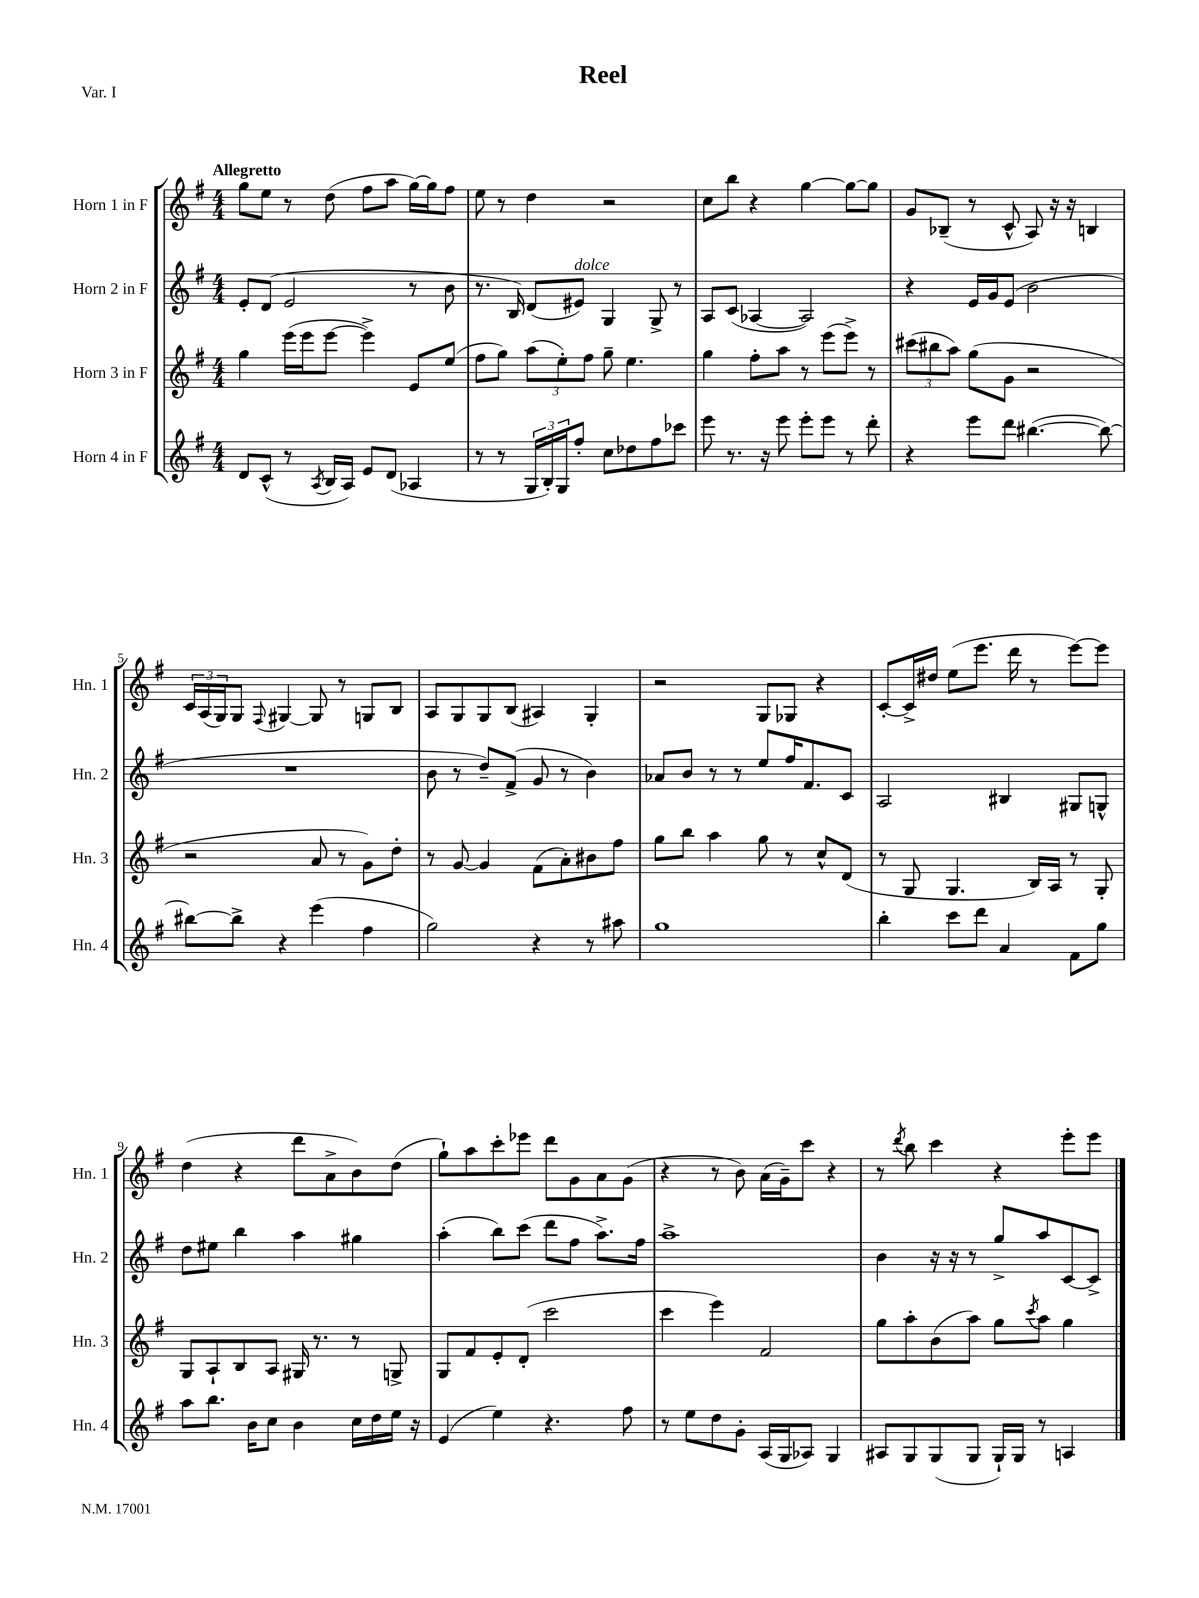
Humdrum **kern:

**kern	**kern	**kern	**kern
*part4	*part3	*part2	*part1
*staff4	*staff3	*staff2	*staff1
*I"Horn 4 in F	*I"Horn 3 in F	*I"Horn 2 in F	*I"Horn 1 in F
*I'Hn. 4	*I'Hn. 3	*I'Hn. 2	*I'Hn. 1
*clefG2	*clefG2	*clefG2	*clefG2
*k[f#]	*k[f#]	*k[f#]	*k[f#]
*M4/4	*M4/4	*M4/4	*M4/4
=1	=1	=1	=1
!	!	!	!LO:TX:a:B:t=Allegretto
8d/L	4gg\	8e'/L	8gg\L
(8c^^/J	.	(8d/J	8ee\J
8r	(16eee\LL	2e/	8r
.	16eee\J	.	.
8qA/	.	.	.
16B/LL	[8eee\J	.	(8dd\
16A/JJ)	.	.	.
8e/L	4eee^\])	.	8ff#\L
(8d/J	.	.	8aa\J
4A-X/	8e/L	8r	[16gg\LL)
.	.	.	16gg\J]
.	(8ee/J	8b\	8ff#\J
=2	=2	=2	=2
8r	8ff#\L	8.r	8ee\
8r	8gg\J)	.	8r
.	.	16B/)	.
24G/LL	(12aa\L	(8d/L	4dd\
24B'/)	.	.	.
24G/J	12ee'\)	.	.
!	!	!LO:TX:a:i:t=dolce	!
8ff#'/J	.	8e#X/J)	.
.	12ff#\J	.	.
8cc\L	8gg~\	4G/	2r
8dd-X\	4.ee\	.	.
8ff#\	.	8G^/	.
8ccc-X\J	.	8r	.
=3	=3	=3	=3
8eee\	4gg\	8A/L	8cc\L
8.r	.	(8c/J	8bb\J
.	8ff#'\L	[4A-X/	4r
16r	.	.	.
8eee\	8aa\J	.	.
8eee'\L	8r	2A-/])	[4gg\
8eee\J	(8eee\L	.	.
8r	8eee^\J)	.	8gg\L_
8ddd'\	8r	.	8gg\J]
=4	=4	=4	=4
4r	(12ccc#X\L	4r	8g/L
.	12bb#X\	.	.
.	.	.	(8B-X~/J
.	12aa\J)	.	.
8eee\L	(8gg\L	16e/LL	8r
.	.	16g/J	.
8ddd\J	8g\J	(8e/J	8c^^/
([4.bb#X\	2r	2b\	8A/)
.	.	.	16r
.	.	.	16r
.	.	.	4Bn/
8bb#\_)	.	.	.
!!LO:LB:g=z
=5	=5	=5	=5
8bb#X\L_	2r	1r	24c/LL
.	.	.	(24A/
.	.	.	24G/J)
8bb#^\J]	.	.	8G/J
.	.	.	8qqF#/
4r	.	.	[4G#X/
(4eee\	8a/	.	8G#/]
.	8r	.	8r
4ff#\	8g\L)	.	8Gn/L
.	8dd'\J	.	8B/J
=6	=6	=6	=6
2gg\)	8r	8b\	8A/L
.	[8g/	8r	8G/
.	4g/]	8dd~/L)	8G/
.	.	(8f#^/J	(8B/J
4r	(8f#\L	8g/	4A#X/)
.	8a'\)	8r	.
8r	8b#X\	4b\)	4G'/
8aa#X\	8ff#\J	.	.
=7	=7	=7	=7
1gg	8gg\L	8a-X/L	2r
.	8bb\J	8b/J	.
.	4aa\	8r	.
.	.	8r	.
.	8gg\	8ee/L	8G/L
.	8r	16ff#/K	8G-X/J
.	.	8.f#/	.
.	8cc^^/L	.	4r
.	(8d/J	8c/J	.
=8	=8	=8	=8
4bb'\	8r	2A/	[8c'/L
.	8G/	.	16c^/L]
.	.	.	16dd#X/JJ
8ccc\L	4.G/	.	(8ee\L
8ddd\J	.	.	8.eee\J
4a/	.	4B#X/	.
.	.	.	16ddd\
.	16B/LL)	.	8r
.	16A/JJ	.	.
8f#\L	8r	8G#X/L	[8eee\L)
8gg\J	8G'/	8Gn^^/J	8eee\J]
!!LO:LB:g=z
=9	=9	=9	=9
8aa\L	8G/L	8dd\L	(4dd\
8.bb\J	8A`/	8ee#X\J	.
.	8B/	4bb\	4r
16b\KL	.	.	.
8cc\J	8A/J	.	.
4b\	16G#X/	4aa\	8ddd\L
.	8.r	.	.
.	.	.	8a^\
16cc\LL	8r	4gg#X\	8b\)
16dd\	.	.	.
16ee\JJ	8Gn^/	.	(8dd\J
16r	.	.	.
=10	=10	=10	=10
(4e/	8G/L	(4aa'\	8gg`\L)
.	8f#/	.	8aa\
4ee\)	8e'/	8bb\L)	8ccc'\
.	(8d'/J	(8ccc\J	8eee-X\J
4.r	2ccc\	8ddd\L	8ddd\L
.	.	8ff#\J	8g\
.	.	8.aa^\L)	8a\
8ff#\	.	.	(8g\J
.	.	16ff#\Jk	.
=11	=11	=11	=11
8r	4ccc\	1aa^	4r
8ee\L	.	.	.
8dd\	4eee\)	.	8r
8g'\J	.	.	8b\)
(16A/LL	2f#/	.	(16a\LL
16G/J	.	.	16g~\J)
8A-X/J)	.	.	8ccc\J
4G/	.	.	4r
=12	=12	=12	=12
8A#X/L	8gg\L	4b\	8r
.	.	.	8qddd/
8G/	8aa'\	.	8bb\
(8G/	(8b\	16r	4ccc\
.	.	16r	.
8G/J	8aa\J)	8r	.
16G`/LL)	8gg\L	8gg^/L	4r
16G/JJ	.	.	.
.	8qccc/	.	.
8r	8aa\J	8aa/	.
4An/	4gg\	[8c/	8eee'\L
.	.	8c^/J]	8eee\J
==	==	==	==
*-	*-	*-	*-
